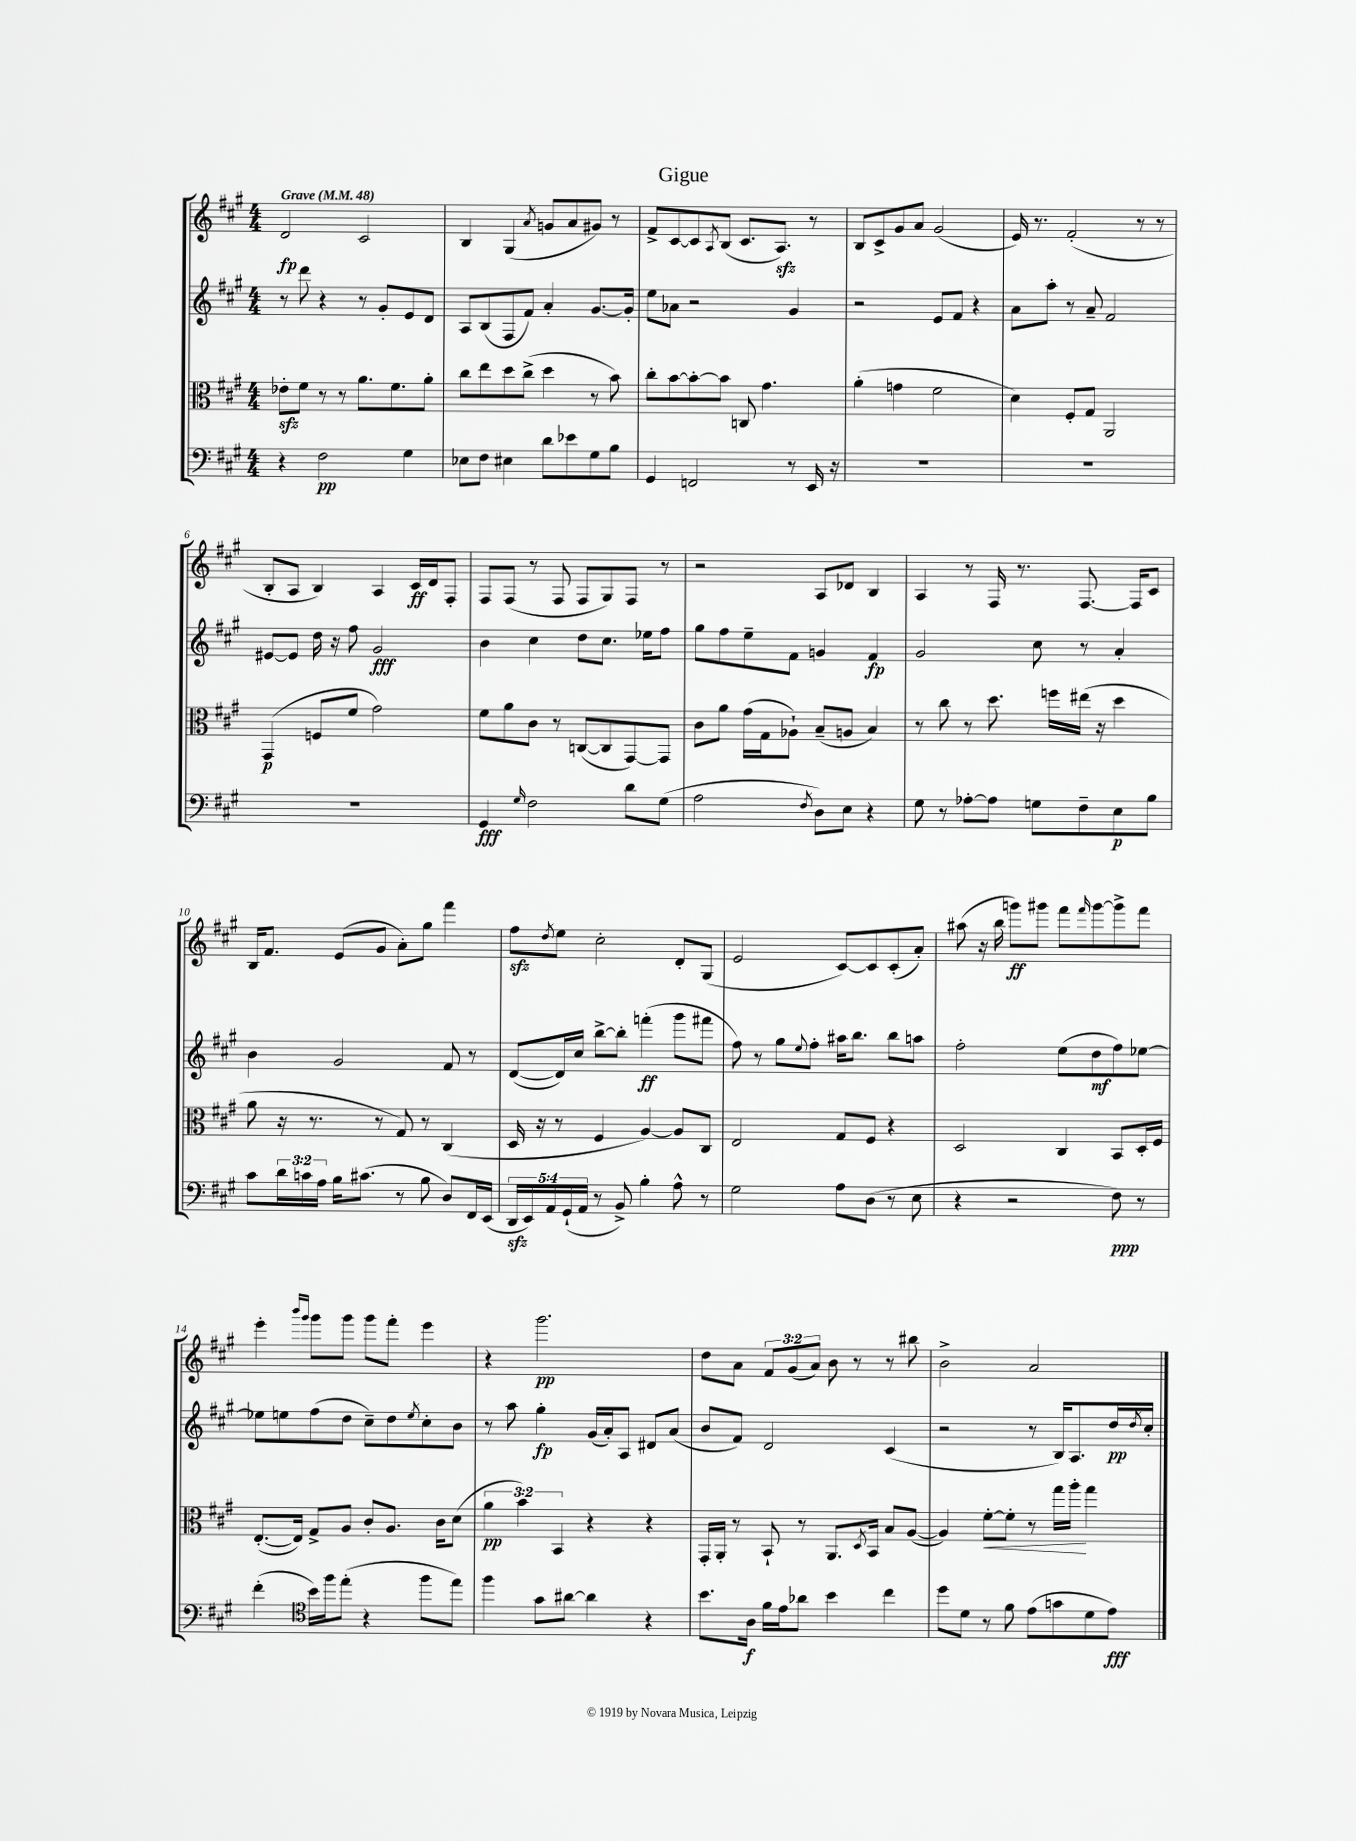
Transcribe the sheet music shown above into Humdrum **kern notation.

**kern	**kern	**kern	**kern
*staff4	*staff3	*staff2	*staff1
*clefF4	*clefC3	*clefG2	*clefG2
*k[f#c#g#]	*k[f#c#g#]	*k[f#c#g#]	*k[f#c#g#]
*M4/4	*M4/4	*M4/4	*M4/4
*MM48	*MM48	*MM48	*MM48
4r	8e-'	8r	2d
.	8f#	8ddd	.
2F#	8r	4r	.
.	8r	.	.
.	8.a	8r	2c#
.	.	8g#'	.
.	8.f#	.	.
4G#	.	8e	.
.	8a'	8d	.
=	=	=	=
8E-	8cc#	8A	4B
8F#	8ee	(8B	.
4E#	8dd	8F#	(4G#
.	(8cc#^	8f#)	.
.	.	.	8qa
8d	4dd	4a'	8g
8e-	.	.	8a
8G#	8r	[8.g#	8g#)
8B	8b)	.	8r
.	.	16g#']	.
=	=	=	=
4GG#	8cc#'	8ee	8f#^
.	[8b	8a-	[8c#
2FF	8b'_	2r	8c#]
.	.	.	8qA
.	8b]	.	(8B
.	8C	.	8.c#
.	4.g#	.	.
.	.	.	8.A)
8r	.	4g#	.
16EE	.	.	8r
16r	.	.	.
=	=	=	=
1r	(4a'	2r	8B
.	.	.	8c#^
.	4g	.	8g#
.	.	.	8a
.	2f#	8e	(2g#
.	.	8f#	.
.	.	4r	.
=	=	=	=
1r	4d)	8a	16e)
.	.	.	8.r
.	.	8aa'	.
.	8F#'	8r	(2f#'
.	8G#	8a~	.
.	2AA	2f#	.
.	.	.	8r
.	.	.	8r
=	=	=	=
1r	(4GG#	[8e#	8B'
.	.	8e#]	8A
.	8F	16dd	4B)
.	.	16r	.
.	8f#	8ff#	.
.	2g#)	2g#	4A
.	.	.	16c#
.	.	.	16d
.	.	.	8F#'
=	=	=	=
4GG#	8f#	4b	8F#
.	8a	.	(8F#
16qqG#	.	.	.
2F#	8c#	4cc#	8r
.	8r	.	8F#
.	([8C	8dd	8F#
.	8C]	8.cc#	8G#)
8d	[8GG#)	.	8F#
.	.	16ee-	.
(8G#	8GG#]	8ff#	8r
=	=	=	=
2A	8c#	8gg#	2r
.	8a	8ff#	.
.	(16g#	8ee~	.
.	16G#	.	.
.	8A-`)	8f#	.
8qF#	.	.	.
8D)	(8B~	4g	8A
8E	8A	.	8d-
4r	4B)	4f#	4B
=	=	=	=
8G#	8r	2g#	4A
8r	8cc#	.	.
[8A-'	8r	.	8r
8A-]	8.dd	.	16F#
.	.	.	8.r
8G	.	8cc#	.
.	16ff	.	.
8F#~	(16ee#	8r	[8.F#
.	16r	.	.
8E	4dd	4a'	.
.	.	.	16F#]
8B	.	.	8c#
=	=	=	=
8c#	8a	4b	16B
.	.	.	8.f#
24d	16r	.	.
24c	.	.	.
.	8.r	.	.
24A	.	.	.
16B	.	2g#	(8e
(8.c#	.	.	.
.	8r	.	8g#
8r	8G#)	.	8a')
8B	8r	.	8gg#
8D)	(4C#	8f#	4fff#
16FF#	.	8r	.
(16EE	.	.	.
=	=	=	=
20DD	16D	([8d	8ff#
20EE)	.	.	.
.	16r	.	.
20AA	.	.	.
.	.	.	8qdd
.	8r	16d])	8ee
(20GG#`	.	.	.
.	.	16cc#	.
20AA	.	.	.
8r	4F#	[8bb^	2cc#'
8BB^)	.	8bb']	.
4B'	[4A)	(4fff'	.
8A^^	8A]	8ggg#	8d'
8r	8C#	8fff#	(8G#
=	=	=	=
2G#	2E	8ff#)	2e
.	.	8r	.
.	.	8gg#	.
.	.	8qqee	.
.	.	8ff#'	.
8A	8G#	16aa#	[8c#)
.	.	8.bb	.
(8D	8F#	.	8c#]
8r	4r	8bb	(8c#'
8E	.	8aa	8a')
=	=	=	=
4r	2D	2ff#'	(8aa#
.	.	.	16r
.	.	.	16bb
2r	.	.	8ggg)
.	.	.	8ggg#
.	4C#	(8ee	8fff#
.	.	.	16qqfff#
.	.	8dd	[8ggg#
8F#)	8BB	8ff#)	8ggg#^]
8r	16D'	[8ee-	8fff#
.	16F#	.	.
=	=	=	=
(4f#'	([8.E'	8ee-]	4eee'
.	.	8ee	.
.	16E])	.	.
*clefC4	*	*	*
.	.	.	16qqbbb
.	.	.	16qqggg#
16b)	8G#^	(8ff#	8ggg#
16ff#	.	.	.
(8ee'	8A	8dd	8ggg#
4r	8c#'	8cc#~)	8ggg#
.	8.A	8dd	8fff#'
.	.	8qee	.
8ff#	.	8cc#'	4eee
.	16c#	.	.
8ee)	(8d	8b	.
=	=	=	=
4ff#	6a	8r	4r
.	.	8aa	.
.	6b)	.	.
8g#	.	4gg#'	2.ggg#
.	6BB	.	.
[8a#	.	.	.
4a#]	4r	(16g#	.
.	.	16a')	.
.	.	8A	.
4r	4r	8d#	.
.	.	(8a	.
=	=	=	=
8.b	16GG#'	8b	8dd
.	16AA'	.	.
.	8r	8f#)	8a
16A	.	.	.
16f#	8BB`	2d	12f#
16e	.	.	.
.	.	.	(12g#
8a-	8r	.	.
.	.	.	12a)
4b	8.AA	.	8b
.	.	.	8r
.	8qD	.	.
.	16BB	.	.
4cc#	8B	(4c#	8r
.	([8A	.	8bb#
=	=	=	=
8dd	4A])	2r	2b^
8d	.	.	.
8r	[8f#'	.	.
8f#	8f#']	.	.
(8e	8r	8r	2a
8g	16gg#	16B)	.
.	16aa'	8.A	.
8d	4gg#	.	.
8e)	.	16dd	.
.	.	8qdd	.
.	.	16cc#'	.
==	==	==	==
*-	*-	*-	*-
